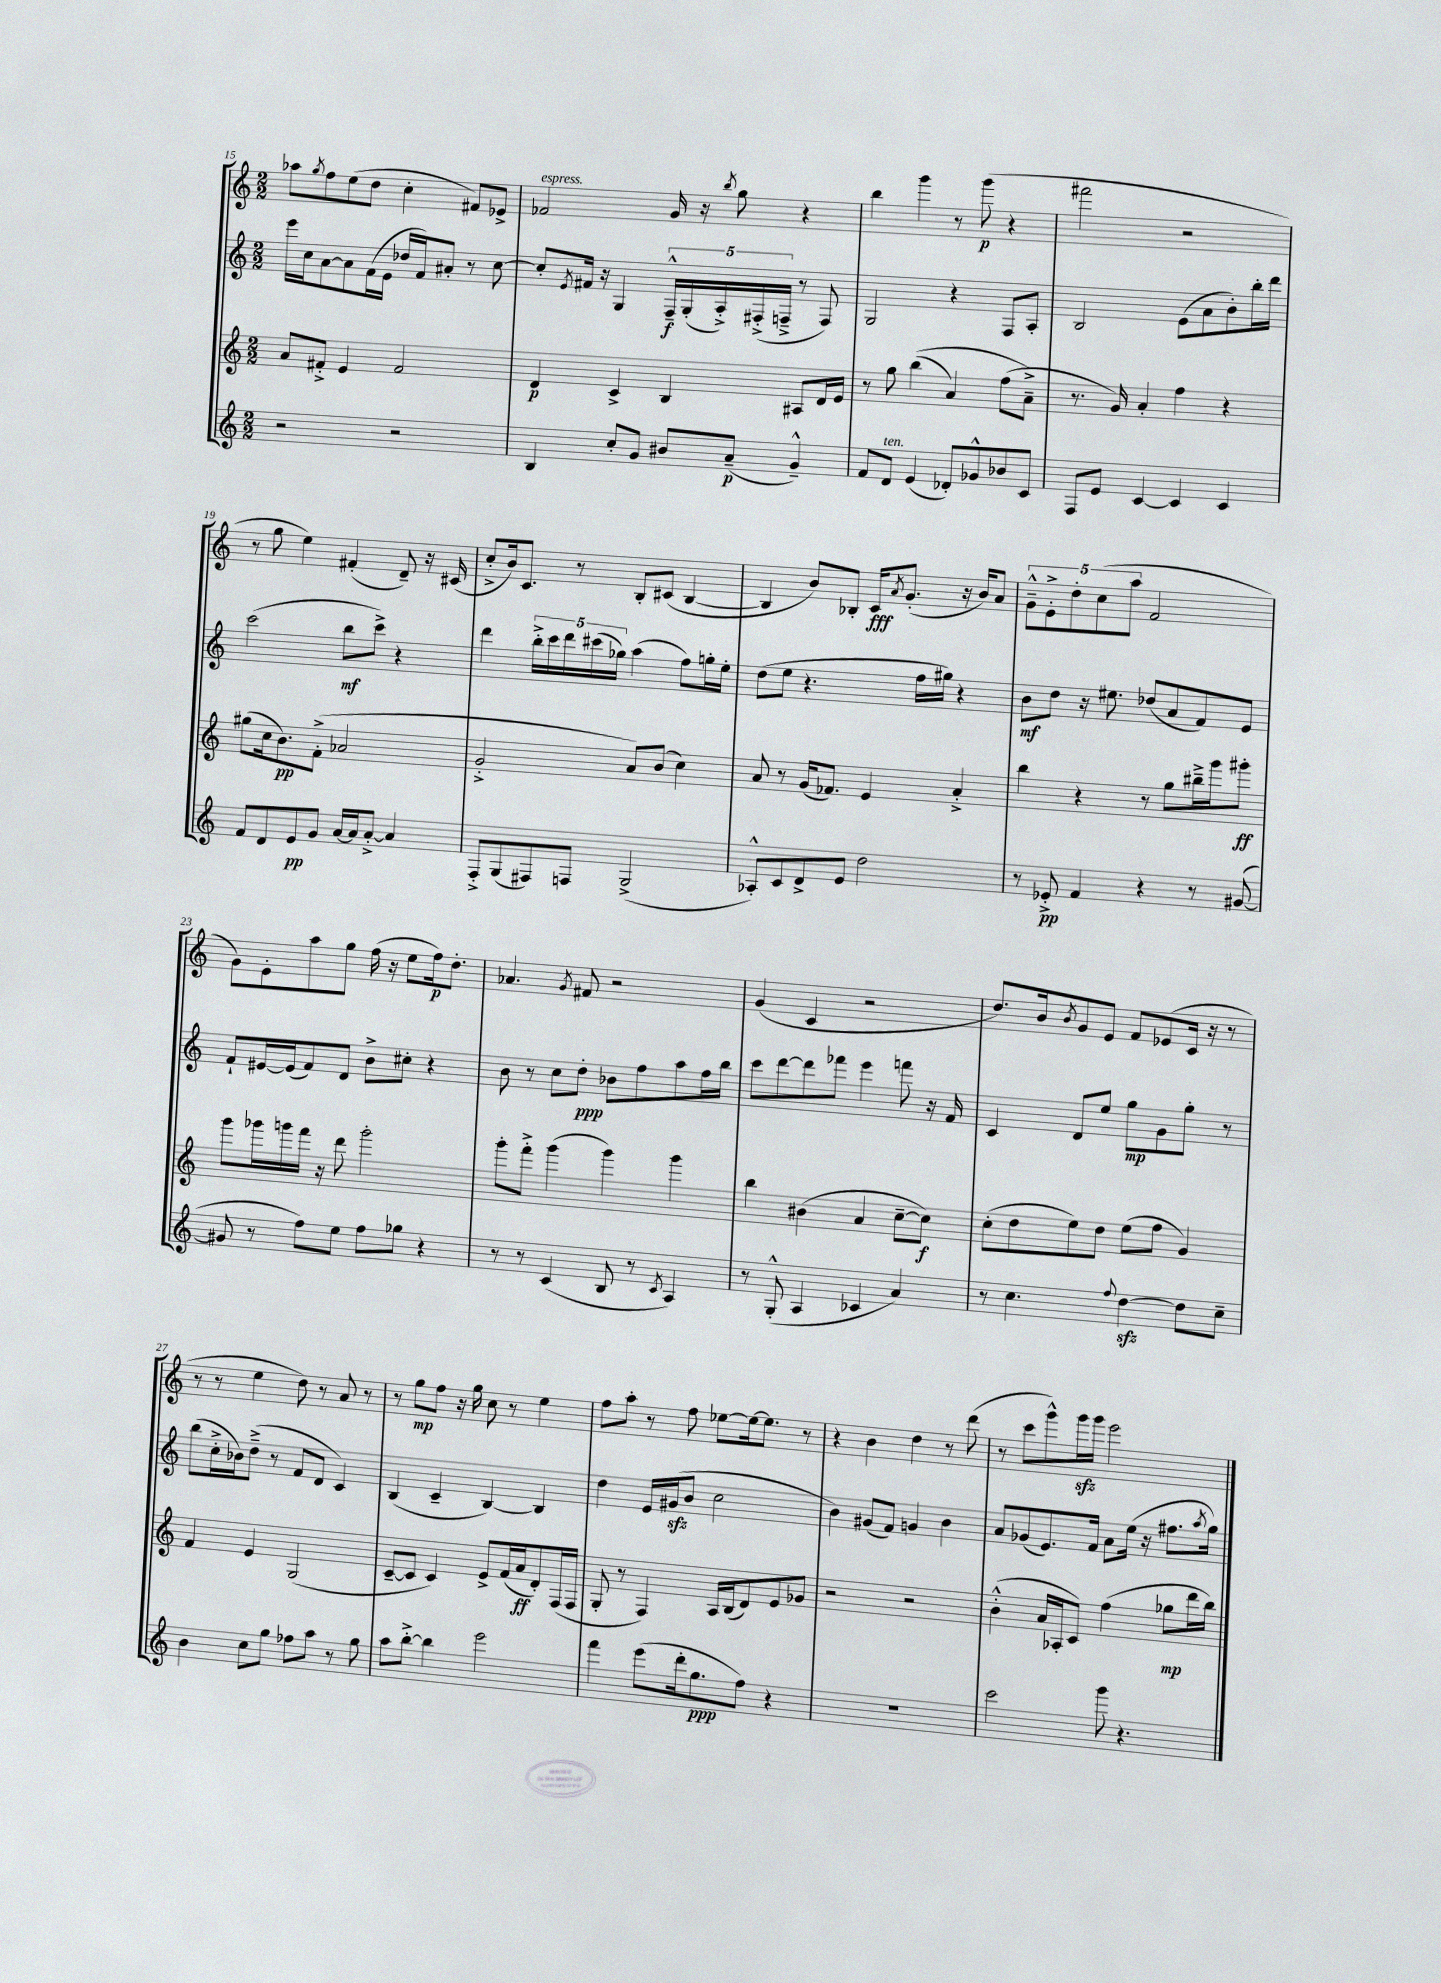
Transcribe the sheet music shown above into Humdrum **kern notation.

**kern	**kern	**kern	**kern
*staff4	*staff3	*staff2	*staff1
*clefG2	*clefG2	*clefG2	*clefG2
*k[]	*k[]	*k[]	*k[]
*M2/2	*M2/2	*M2/2	*M2/2
2r	8a	16eee	8aa-
.	.	16cc	.
.	.	.	8qgg
.	8f#'^	[8a	8ff
.	4e	8a]	(8ee
.	.	(16f	8dd
.	.	16e	.
2r	2f#	16dd-	4cc'
.	.	16f)	.
.	.	8a#'	.
.	.	8r	8f#)
.	.	[8cc	8e-^
=	=	=	=
4B	4d	8cc']	2f-
.	.	8qe	.
.	.	16f#	.
.	.	16r	.
8cc'	4c^	4G	.
8g	.	.	.
8b#	4B	20F~^^	16g
.	.	(20G'	.
.	.	.	16r
.	.	20A'^)	.
.	.	.	8qbb
(8a~	.	.	8gg
.	.	(20F#'^	.
.	.	20F~^	.
4g~^^)	8A#	8r	4r
.	16d	8F)	.
.	16e	.	.
=	=	=	=
8f	8r	2G	4bb
8d	8gg	.	.
(4e	&((4bb	.	4ggg
8d-')	4a)	4r	8r
8g-^^	.	.	(8ggg
8b-	(8ff	8F	4r
8c	8a~^&)	8A'	.
=	=	=	=
8F	8.r	2B	2fff#
8e	.	.	.
.	16g)	.	.
[4c	4a'	.	.
4c]	4ff	(8e	2r
.	.	8a	.
4c	4r	8b')	.
.	.	16bb'	.
.	.	16ddd	.
=	=	=	=
8f	(8gg#	(2ccc	8r
8d	16cc	.	8gg
.	8.b)	.	.
8e	.	.	4ee)
8g	(8f'^	.	.
[16a	2a-	8bb	(4f#'
16a]	.	.	.
[8a'^	.	8ccc^)	.
4a]	.	4r	8d~)
.	.	.	16r
.	.	.	(16c#
=	=	=	=
8F'^	2g'^	4ddd	8cc'^
(8G	.	.	16b)
.	.	.	8.c
8F#)	.	20bb'^	.
.	.	20ccc	.
.	.	20ddd	.
8F	.	.	8r
.	.	(20ccc#	.
.	.	20gg-)	.
(2G^	8a)	(4aa	8B'
.	(8b	.	(8c#
.	4cc)	8ff)	[4B
.	.	16gg'	.
.	.	16ee'	.
=	=	=	=
8A-'^^)	8a	(8dd	4B]
8c	8r	8ee	.
8d^	(16g	4.r	8b)
.	8.f-)	.	.
8e	.	.	8B-'
2dd	4e	.	16c
.	.	.	8qa
.	.	.	(8.g'
.	.	16ff	.
.	.	16gg#)	.
.	4a'^	4r	16r
.	.	.	16b)
.	.	.	8a
=	=	=	=
8r	4bb	8b	10g~^^
.	.	.	10e'^
8e-'^	.	8dd	.
.	.	.	10dd'
4f	4r	16r	.
.	.	.	(10cc
.	.	8.ee#	.
.	.	.	10aa
4r	8r	(8dd-	2f
.	8gg	8a	.
8r	16bb#~^	8f)	.
.	16ggg	.	.
([8g#	8ggg#'	8e	.
=	=	=	=
8g#]	8ggg	8f`	8g)
8r	16ggg-	[16e#	8e'
.	16ggg	(16e#]	.
8ff)	16fff	8f)	8aa
.	16r	.	.
8ee	8ddd	8d	8gg
8ff	2ggg'	8b^	(16ff
.	.	.	16r
8gg-	.	8cc#'	8ee
4r	.	4r	16ff)
.	.	.	8.dd'
=	=	=	=
8r	8ggg'	8b	4.a-
8r	8fff'^	8r	.
(4c	(4ggg	8cc	.
.	.	.	8qg
.	.	8dd'	8f#
8B	4ggg)	8b-	2r
8r	.	8ff	.
8qc	.	.	.
4A)	4ggg	8aa	.
.	.	16ff	.
.	.	16bb	.
=	=	=	=
8r	4bb	8ccc	(4g
(8G'^^	.	[8ddd	.
4A	(4b#	8ddd]	4c
.	.	8fff-	.
4c-	4a	4eee	2r
4a)	[8cc~	8fff	.
.	8cc])	16r	.
.	.	16f	.
=	=	=	=
8r	(8cc'	4c	8.dd)
4.cc	8dd	.	.
.	.	.	16b
.	.	.	8qb
.	8ee)	8d	8g
.	8dd	8ee	8e
8qqff	.	.	.
[4dd	(8ee	8gg	8f
.	8ff	8g	(8e-
8dd]	4g)	8gg'	16c
.	.	.	16r
8cc~	.	8r	8r
=	=	=	=
4b	4f	(8bb	8r
.	.	16cc'^	8r
.	.	16b-)	.
8cc	4e	(8dd~^	4ee
8gg	.	8r	.
8ff-	(2G	8f	8dd)
8aa	.	8d	8r
8r	.	4c)	8a
8gg	.	.	8r
=	=	=	=
8aa	[8c~	(4B	8r
[8bb'^	8c]	.	8gg
4bb]	4c)	4c~	8ff
.	.	.	16r
.	.	.	16gg
2eee	8e^	[4B)	8cc
.	(16f	.	8r
.	16a	.	.
.	8d')	4B]	4ee
.	(16F	.	.
.	16F	.	.
=	=	=	=
4fff	8G'	4dd	8ff
.	8r	.	8aa'
(8eee	4F)	16e	8r
.	.	(16g#	.
16ddd'	.	8b	8ff
8.gg	.	.	.
.	16A	2cc	[8ee-
.	(16B	.	.
8ff)	8d)	.	16ee-_
.	.	.	8.ee-]
4r	8e	.	.
.	8g-	.	8r
=	=	=	=
1r	2r	4b)	4r
.	.	(8g#	4b
.	.	8f)	.
.	2r	4g	4dd
.	.	4b	8r
.	.	.	(8ddd
=	=	=	=
2ccc	(4b'^^	8a	8r
.	.	(8g-	8ccc
.	16a	8.e)	8ggg^^)
.	16A-'	.	.
.	8c)	.	16ggg
.	.	16f	16ggg
8ggg	(4ff	8a	2eee
4.r	.	(16ee	.
.	.	16r	.
.	8gg-	8.ff#	.
.	16ddd	.	.
.	.	8qaa	.
.	16bb)	16gg)	.
==	==	==	==
*-	*-	*-	*-
